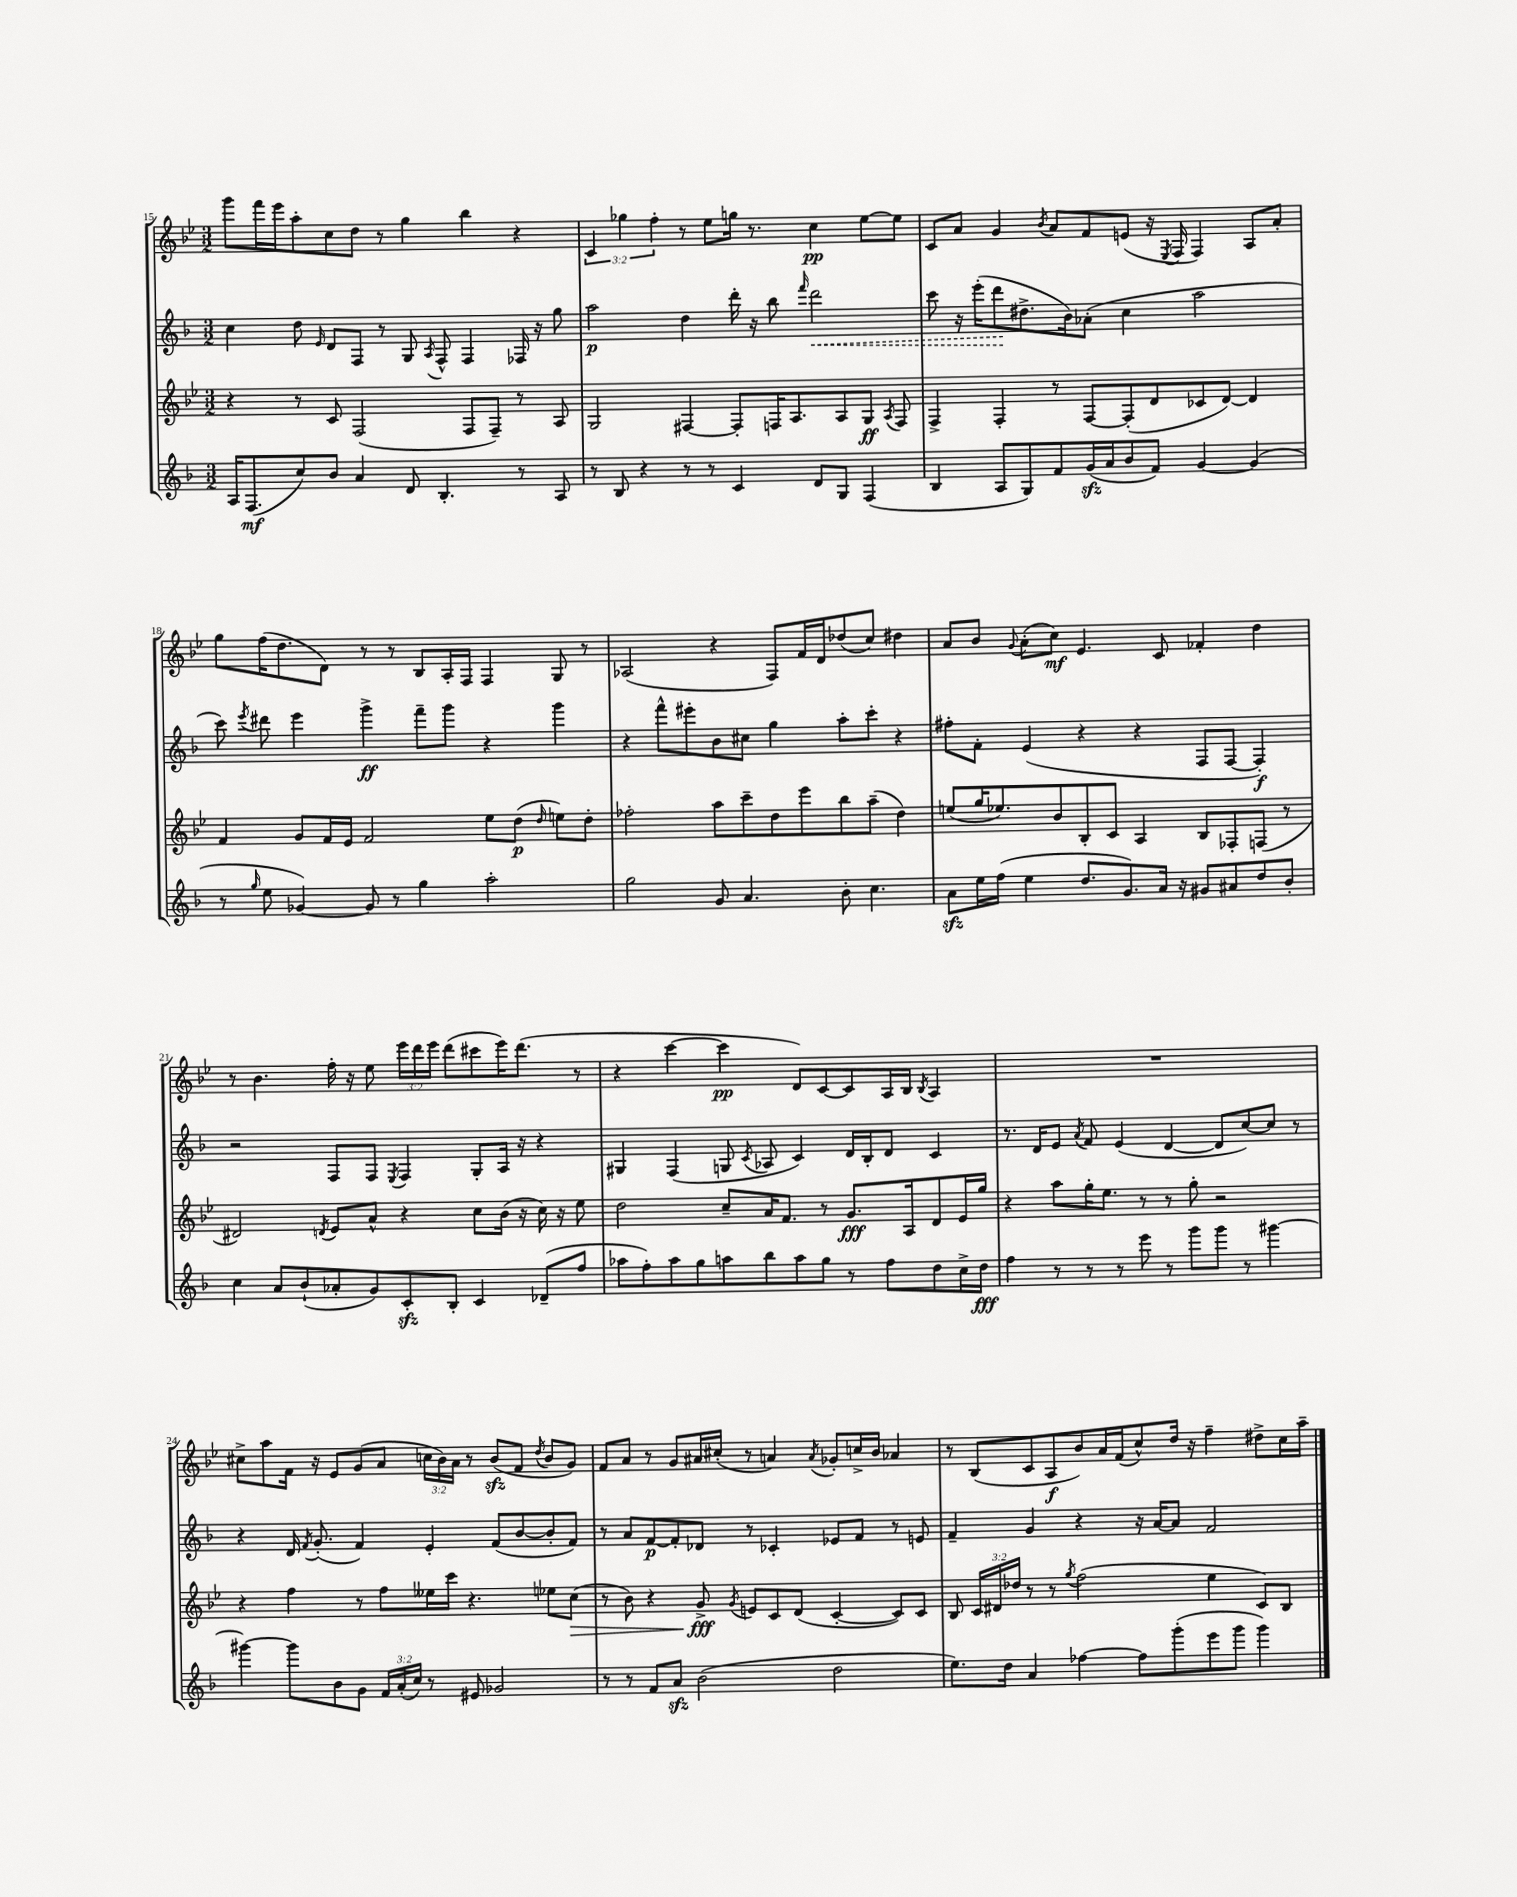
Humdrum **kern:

**kern	**dynam	**kern	**dynam	**kern	**dynam	**kern	**dynam
*part4	*part4	*part3	*part3	*part2	*part2	*part1	*part1
*staff4	*staff4	*staff3	*staff3	*staff2	*staff2	*staff1	*staff1
*clefG2	*	*clefG2	*	*clefG2	*	*clefG2	*
*k[b-]	*	*k[b-e-]	*	*k[b-]	*	*k[b-e-]	*
*M3/2	*	*M3/2	*	*M3/2	*	*M3/2	*
=15	=15	=15	=15	=15	=15	=15	=15
16A/KL	.	4r	.	4cc\	.	8ggg\L	.
(8.F/	mf	.	.	.	.	.	.
.	.	.	.	.	.	16fff\L	.
.	.	.	.	.	.	16eee-\J	.
8cc/)	.	8r	.	8dd\	.	8aa'\	.
.	.	.	.	16qqe/	.	.	.
8b-/J	.	8c/	.	8d/L	.	8cc\	.
4a/	.	(2F/	.	8F/J	.	8dd\J	.
.	.	.	.	8r	.	8r	.
8d/	.	.	.	8G/	.	4gg\	.
.	.	.	.	8qA/	.	.	.
4.B-'/	.	.	.	8F^^/	.	.	.
.	.	8F/L	.	4F/	.	4bb-\	.
.	.	8F~/J)	.	.	.	.	.
8r	.	8r	.	16F-X/	.	4r	.
.	.	.	.	16r	.	.	.
8A/	.	8A/	.	8gg\	.	.	.
=16	=16	=16	=16	=16	=16	=16	=16
8r	.	2G/	.	2aa\	p	6c/	.
8B-/	.	.	.	.	.	.	.
.	.	.	.	.	.	6gg-X\	.
4r	.	.	.	.	.	.	.
.	.	.	.	.	.	6ff'\	.
8r	.	[4F#X/	.	4dd\	.	8r	.
8r	.	.	.	.	.	8ee-\L	.
4c/	.	8F#'/L]	.	16ddd'\	.	16ggn\Jk	.
.	.	.	.	16r	.	8.r	.
.	.	16Fn/K	.	8bb-\	.	.	.
.	.	8.A/	.	.	.	.	.
.	.	.	.	16qqfff/	.	.	.
!	!	!	!	!	!LO:HP:b	!	!
8d/L	.	.	.	2ddd\	<	4cc\	pp
8G/J	.	8A/	.	.	.	.	.
(4F/	.	8G/J	ff	.	.	[8ee-\L	.
.	.	8qA/	.	.	.	.	.
.	.	8F/	.	.	.	8ee-\J]	.
=17	=17	=17	=17	=17	=17	=17	=17
4B-/	.	4F^/	.	8ccc\	.	8c/L	.
.	.	.	.	16r	.	8a/J	.
.	.	.	.	(16eee'\KL	.	.	.
8A/L	.	4F'/	.	8ddd\	.	4g/	.
8G/)	.	.	.	8.dd#X^\	[	.	.
.	.	.	.	.	.	8qb-/	.
8f/	.	8r	.	.	.	8a/L	.
.	.	.	.	16b-\k)	.	.	.
(16gzz/L	.	[8F/L	.	(8a-X'\J	.	8f/	.
16a/J	.	.	.	.	.	.	.
8b-/	.	(8F'/]	.	4cc\	.	(8en/J	.
8f/J)	.	8d/	.	.	.	16r	.
.	.	.	.	.	.	8qE-/	.
.	.	.	.	.	.	16F/	.
[4g/	.	8c-X/	.	2aa\	.	4F/)	.
.	.	[8d/J)	.	.	.	.	.
(4g/]	.	4d/]	.	.	.	8A/L	.
.	.	.	.	.	.	8a'/J	.
!!LO:LB:g=z
=18	=18	=18	=18	=18	=18	=18	=18
8r	.	4f/	.	8ccc\)	.	8gg\L	.
16qqgg/	.	.	.	8qeee/	.	.	.
8ee\	.	.	.	8ddd#X\	.	(16ff\K	.
.	.	.	.	.	.	8.dd\	.
[4g-X/)	.	8g/L	.	4eee\	.	.	.
.	.	16f/L	.	.	.	8d\J)	.
.	.	16e-/JJ	.	.	.	.	.
8g-/]	.	2f/	.	4ggg^\	ff	8r	.
8r	.	.	.	.	.	8r	.
4gg\	.	.	.	8fff~\L	.	8B-/L	.
.	.	.	.	8ggg\J	.	16A'/L	.
.	.	.	.	.	.	16F/JJ	.
2aa'\	.	8ee-\L	.	4r	.	4F/	.
.	.	(8dd\J	p	.	.	.	.
.	.	16qqdd/	.	.	.	.	.
.	.	8een\L)	.	4ggg\	.	8G/	.
.	.	8dd'\J	.	.	.	8r	.
=19	=19	=19	=19	=19	=19	=19	=19
2gg\	.	2ff-X'\	.	4r	.	(2A-X/	.
.	.	.	.	8fff^^\L	.	.	.
.	.	.	.	8eee#X'\	.	.	.
8g/	.	8aa\L	.	8b-\	.	4r	.
4.a/	.	8ccc~\	.	8cc#X\J	.	.	.
.	.	8dd\	.	4gg\	.	8F/L)	.
.	.	8eee-\	.	.	.	16f/L	.
.	.	.	.	.	.	16d/J	.
8b-'\	.	8bb-\	.	8aa'\L	.	(8dd-X/	.
4.cc\	.	(8aa~\J	.	8ccc'\J	.	8cc/J)	.
.	.	4dd\)	.	4r	.	4dd#X\	.
=20	=20	=20	=20	=20	=20	=20	=20
8azz\L	.	(8een/L	.	8ff#X'\L	.	8a/L	.
16ee\L	.	16gg/K	.	8f'\J	.	8b-/J	.
(16ff\JJ	.	8.ee-X/)	.	.	.	.	.
.	.	.	.	.	.	8qqg/	.
4ee\	.	.	.	(4e/	.	(8a'\L	.
.	.	8b-/	.	.	.	8cc\J)	mf
8.dd/L	.	8B-'/	.	4r	.	4.e-/	.
.	.	8c/J	.	.	.	.	.
8.g/)	.	.	.	.	.	.	.
.	.	4A/	.	4r	.	.	.
16a/Jk	.	.	.	.	.	8c/	.
16r	.	.	.	.	.	.	.
8g#X/L	.	8B-/L	.	8F/L	.	4f-X'/	.
8a#X/	.	8F-X'/	.	[8F/J	.	.	.
8dd/	.	(8Fn/J	.	4F'/])	f	4dd\	.
8b-'/J	.	8r	.	.	.	.	.
!!LO:LB:g=z
=21	=21	=21	=21	=21	=21	=21	=21
4cc\	.	2d#X/)	.	2r	.	8r	.
.	.	.	.	.	.	4.b-\	.
8a/L	.	.	.	.	.	.	.
(8b-`/	.	.	.	.	.	.	.
.	.	8qdn/	.	.	.	.	.
8a-X'/	.	8e-/L	.	8F/L	.	16ff'\	.
.	.	.	.	.	.	16r	.
8g/)	.	8a^^/J	.	8F/J	.	8ee-\	.
.	.	.	.	8qE/	.	.	.
8czz'/	.	4r	.	4F/	.	24eee-\LL	.
.	.	.	.	.	.	24ddd\	.
.	.	.	.	.	.	24eee-\JJ	.
8B-'/J	.	.	.	.	.	(8ddd\L	.
4c/	.	8cc\L	.	8G'/L	.	8ccc#X\	.
.	.	(16b-\Jk	.	16A/Jk	.	16eee-\K)	.
.	.	16r	.	16r	.	(8.ddd\J	.
(8d-X~/L	.	16cc\)	.	4r	.	.	.
.	.	16r	.	.	.	.	.
8ff/J	.	8ee-\	.	.	.	8r	.
=22	=22	=22	=22	=22	=22	=22	=22
8aa-X\L	.	2dd\	.	4G#X/	.	4r	.
8ff'\)	.	.	.	.	.	.	.
8aa-\	.	.	.	(4F/	.	[4ccc\	.
8gg\	.	.	.	.	.	.	.
8aan\	.	8cc~/L	.	8Gn/	.	4ccc\]	pp
.	.	.	.	8qc/	.	.	.
8bb-\	.	16a/K	.	8A-X/	.	.	.
.	.	8.f/J	.	.	.	.	.
8aa\	.	.	.	4c/)	.	8d/L)	.
8gg\J	.	8r	.	.	.	[8c/	.
8r	.	8.g/L	fff	16d/LL	.	8c/]	.
.	.	.	.	16B-'/J	.	.	.
8ff\L	.	.	.	8d/J	.	16A/L	.
.	.	16A/k	.	.	.	16B-/JJ	.
.	.	.	.	.	.	8qB-/	.
8dd\	.	8d/	.	4c/	.	4A/	.
16cc^\L	.	16e-/L	.	.	.	.	.
16dd\JJ	fff	16gg/JJ	.	.	.	.	.
=23	=23	=23	=23	=23	=23	=23	=23
4ff\	.	4r	.	8.r	.	1.r	.
.	.	.	.	16d/KL	.	.	.
8r	.	8aa\L	.	8e/J	.	.	.
.	.	.	.	8qa/	.	.	.
8r	.	16gg'\K	.	8f/	.	.	.
.	.	8.ee-\J	.	.	.	.	.
8r	.	.	.	(4e/	.	.	.
8eee\	.	8r	.	.	.	.	.
8r	.	8r	.	[4d/	.	.	.
8ggg\L	.	8gg'\	.	.	.	.	.
8ggg\J	.	2r	.	8d/L]	.	.	.
8r	.	.	.	[8cc/)	.	.	.
[4ggg#X\	.	.	.	8cc/J]	.	.	.
.	.	.	.	8r	.	.	.
!!LO:LB:g=z
=24	=24	=24	=24	=24	=24	=24	=24
4ggg#X\_	.	4r	.	4r	.	8cc#X^\L	.
.	.	.	.	.	.	8aa\	.
8ggg#\L]	.	4ff\	.	16d/	.	16f\Jk	.
.	.	.	.	8qf/	.	.	.
.	.	.	.	(8.g'/	.	16r	.
8b-\	.	.	.	.	.	8e-/L	.
8g\J	.	8r	.	4f/)	.	(8g/	.
24f/LL	.	8ff\L	.	.	.	8a/J	.
(24a'/	.	.	.	.	.	.	.
24cc/JJ)	.	.	.	.	.	.	.
8r	.	16ee--X\L	.	4e'/	.	24ccn\LL	.
.	.	.	.	.	.	24b-\)	.
.	.	16ccc\JJ	.	.	.	.	.
.	.	.	.	.	.	24a\JJ	.
8e#X/	.	4.r	.	.	.	8r	.
2g-X/	.	.	.	(8f/L	.	(8b-zz/L	.
.	.	.	.	[8b-/	.	8f/J	.
.	.	.	.	.	.	8qdd/	.
.	.	8ee-X\L	.	8b-'/]	.	8b-/L	.
!	!	!	!LO:HP:b	!	!	!	!
.	.	(8cc\J	>	8f/J)	.	8g/J)	.
=25	=25	=25	=25	=25	=25	=25	=25
8r	.	8r	.	8r	.	8f/L	.
8r	.	8b-\)	.	8a/L	.	8a/J	.
8f/L	.	4r	.	[8f/	p	8r	.
8azz/J	.	.	.	8f'/]	.	8g/L	.
(2b-\	.	8g^/	fff	8d-X/J	.	16a#X/L	.
.	.	.	.	.	.	(16cc#X'/JJ	.
.	.	8qg/	.	.	.	.	.
.	.	8en/L	]	8r	.	8r	.
.	.	8c/	.	4c-X'/	.	4an/)	.
.	.	(8d/J	.	.	.	.	.
.	.	.	.	.	.	8qa/	.
2dd\	.	[4c'/	.	8e-X/L	.	8g-X'/L	.
.	.	.	.	8f/J	.	16ccn^/L	.
.	.	.	.	.	.	16b-/JJ	.
.	.	8c/L])	.	8r	.	4a-X/	.
.	.	8c/J	.	8en/	.	.	.
=26	=26	=26	=26	=26	=26	=26	=26
8.ee\L)	.	8B-/	.	4f~/	.	8r	.
.	.	24c/LL	.	.	.	(8B-/L	.
.	.	24d#X/	.	.	.	.	.
16dd\Jk	.	.	.	.	.	.	.
.	.	24dd-X/JJ	.	.	.	.	.
4a/	.	8r	.	4g/	.	8c/	.
.	.	8r	.	.	.	8A/	f
.	.	8qgg/	.	.	.	.	.
[4ff-X\	.	(2ff\	.	4r	.	8b-/)	.
.	.	.	.	.	.	16a/L	.
.	.	.	.	.	.	(16f/J	.
8ff-\L]	.	.	.	16r	.	8cc^^/)	.
.	.	.	.	[16a/KL	.	.	.
(8ggg'\	.	.	.	8a/J]	.	16dd/Jk	.
.	.	.	.	.	.	16r	.
8eee\	.	4ee-\	.	2f/	.	4ff~\	.
8ggg\J	.	.	.	.	.	.	.
4ggg\)	.	8c/L)	.	.	.	8dd#X^\L	.
.	.	8B-/J	.	.	.	16cc\L	.
.	.	.	.	.	.	16aa~\JJ	.
==	==	==	==	==	==	==	==
*-	*-	*-	*-	*-	*-	*-	*-
